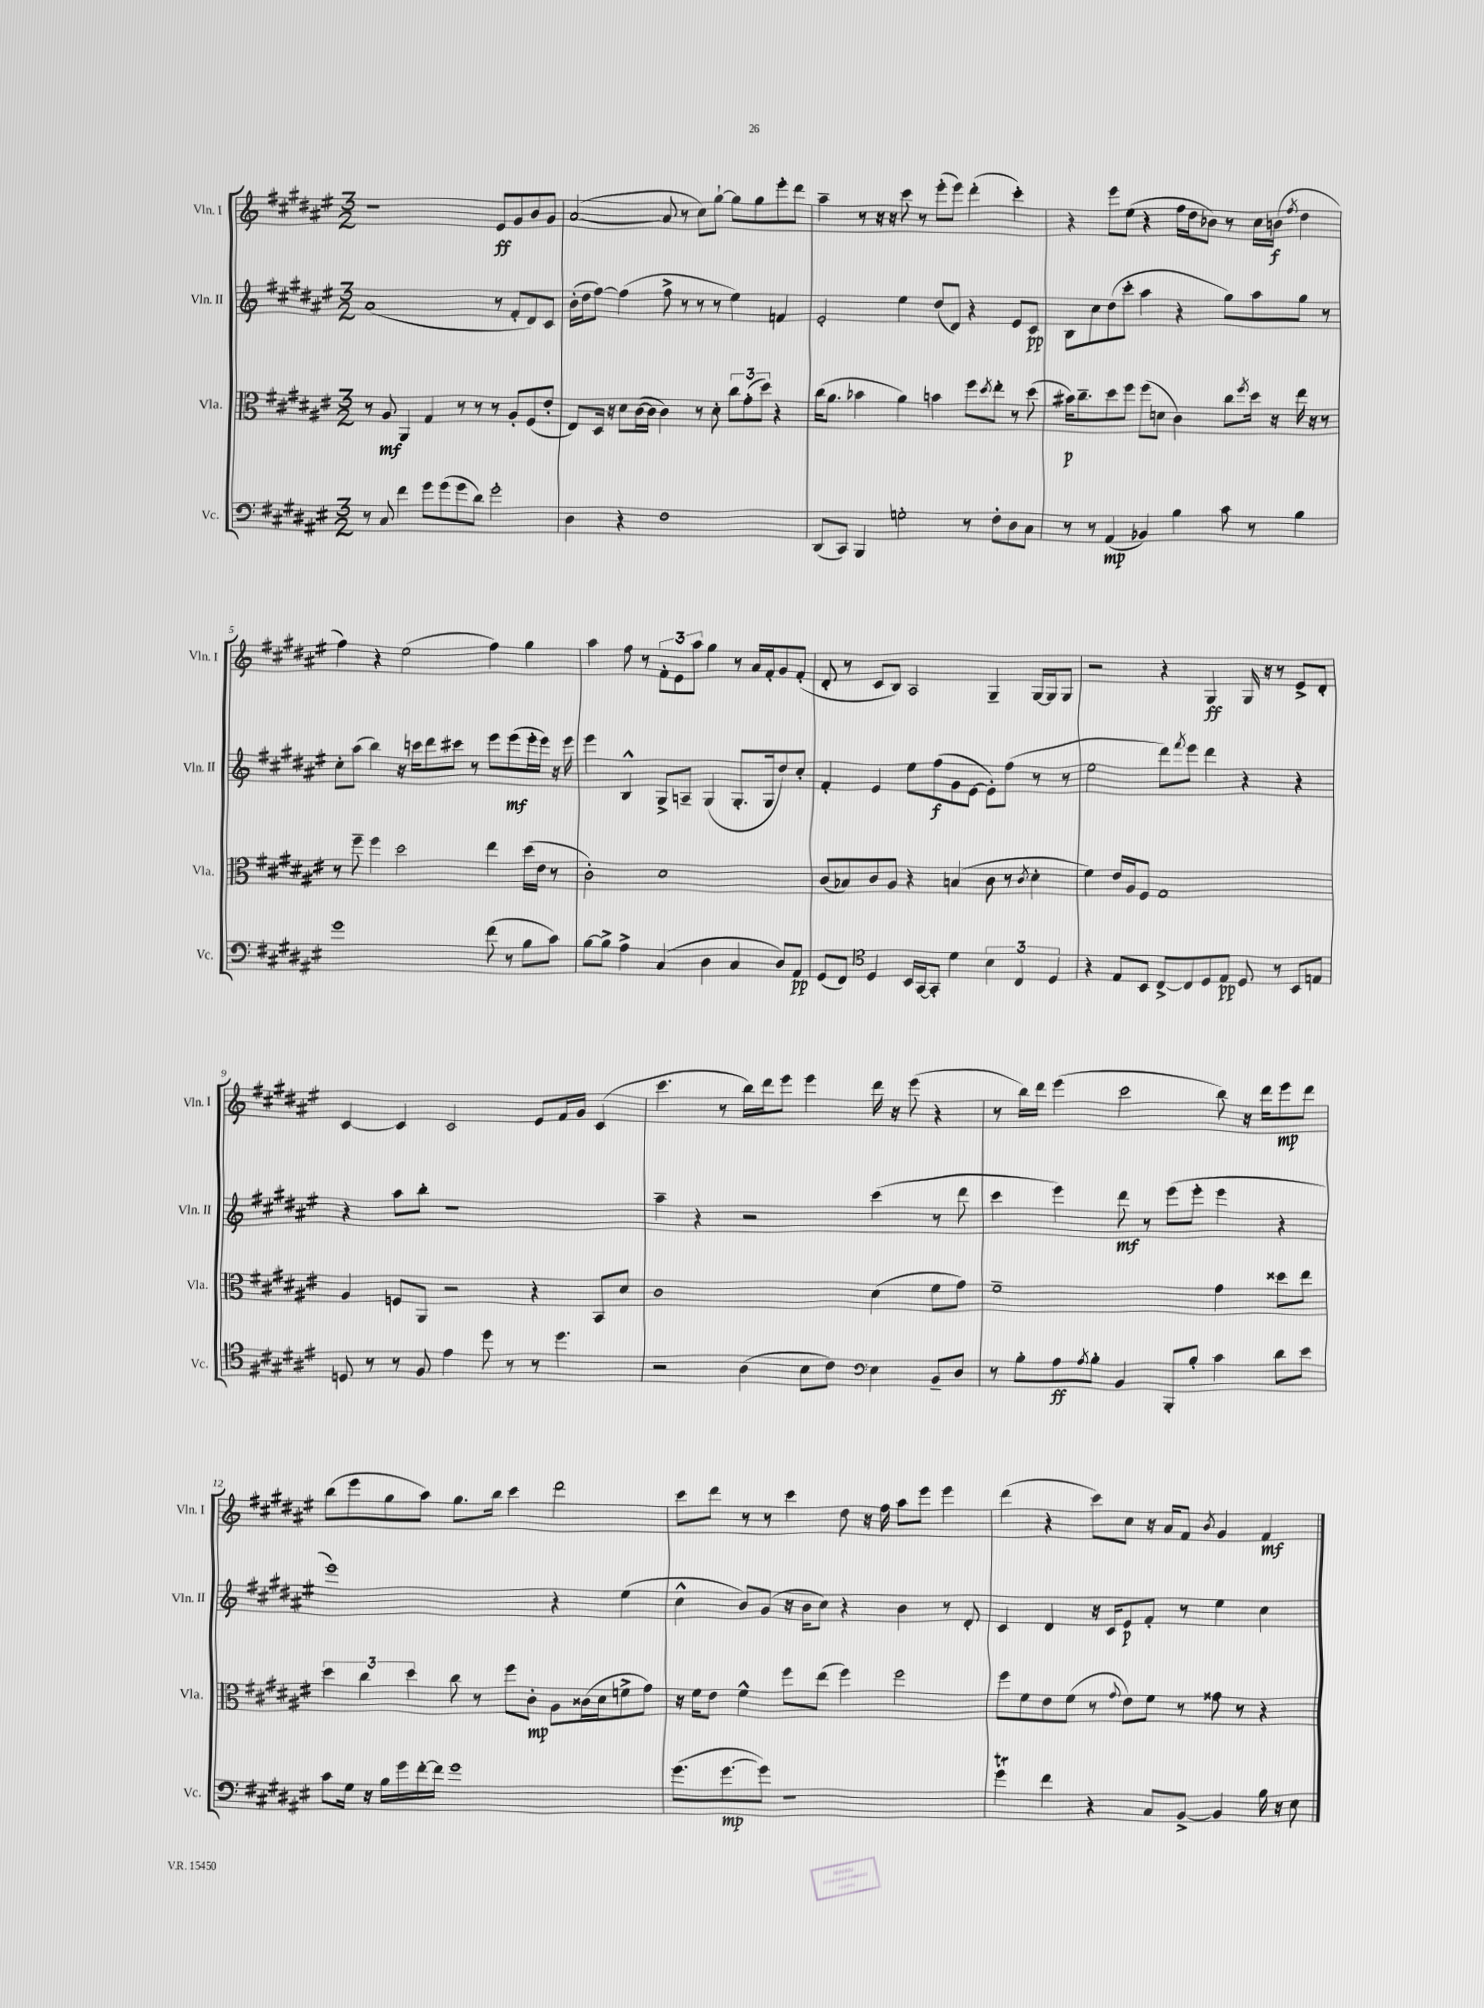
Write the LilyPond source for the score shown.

<<
\new StaffGroup <<
\new Staff = "s0" \with { instrumentName = "Vln. I" shortInstrumentName = "Vln. I" } {
    \clef treble \key fis \major \numericTimeSignature \time 3/2
    r1 eis'8\ff gis'8 b'8 gis'8 |
    ais'2~( ais'8 r8 cis''8) gis''8~-! gis''8 gis''8 eis'''8-. dis'''8 |
    ais''4-- r8 r16 r16 cis'''8 r8 eis'''8-.( eis'''8) dis'''4-.( cis'''4-.) |
    r4 eis'''8 eis''8( r4 fis''16 dis''16 bes'8) r8 cis''16 b'16\f( \acciaccatura { fis''8 } dis''4 |
    fis''4) r4 eis''2( fis''4) gis''4 |
    ais''4 fis''8 r8 \tuplet 3/2 { fis'8-. eis'8 ais''8 } gis''4 r8 ais'16 fis'16-. gis'8 fis'8-.( |
    dis'8-. r8 cis'8 b8) ais2 gis4-- gis16~ gis16 gis8 |
    r2 r4 gis4\ff gis16 r16 r8 eis'8-> dis'8-. |
    cis'4~ cis'4 cis'2 eis'8 fis'16 gis'16 cis'4( |
    cis'''4. r8 b''16) dis'''16 eis'''8 eis'''4 dis'''16 r16 eis'''8( r4 |
    r8 b''16) dis'''16 eis'''4( cis'''2 b''8) r16 dis'''16 eis'''8\mp dis'''8 |
    b''8( eis'''8 gis''8 ais''8) gis''8. b''16 cis'''4 dis'''2 |
    cis'''8 dis'''8 r8 r8 cis'''4 dis''8 r16 fis''16 ais''8 eis'''8 eis'''4 |
    dis'''4( r4 cis'''8) cis''8 r16 ais'16 fis'8 \acciaccatura { b'8 } gis'4 fis'4\mf \bar "|." |
}
\new Staff = "s1" \with { instrumentName = "Vln. II" shortInstrumentName = "Vln. II" } {
    \clef treble \key fis \major \numericTimeSignature \time 3/2
    ais'1( r8 fis'8-. dis'8) cis'8 |
    b'16-.( dis''16 fis''8~) fis''4( fis''8-> r8 r8 r8 eis''4) f'4 |
    eis'2-. eis''4 dis''8( dis'8) r4 eis'8 cis'8\pp |
    b8 cis''8 dis''8( cis'''8-. ais''4 r4 gis''8) ais''8 gis''8 r8 |
    cis''8-. ais''8( b''4) r16 c'''16 dis'''8 cis'''8 r8 eis'''8 eis'''8\mf( eis'''16-. eis'''16) r16 eis'''16 |
    eis'''4 b4-^ gis8-> a8-- gis4( gis8.-. gis16 dis''8) cis''8-. |
    fis'4-. eis'4 eis''8 fis''8\f( gis'8 eis'8~ eis'8-.) fis''8( r8 r8 |
    eis''2 dis'''8) \acciaccatura { fis'''8 } eis'''8 dis'''4 r4 r4 |
    r4 ais''8 b''8-. r1 |
    ais''4-- r4 r2 cis'''4( r8 dis'''8 |
    cis'''4 eis'''4) dis'''8\mf r8 eis'''8( eis'''8-. eis'''4 r4 |
    eis'''1) r4 eis''4( |
    cis''4-^ b'8) gis'8( r16 b'16 cis''8) r4 b'4 r8 dis'8-. |
    cis'4 dis'4 r16 cis'16 eis'8\p fis'8-. r8 eis''4 cis''4 \bar "|." |
}
\new Staff = "s2" \with { instrumentName = "Vla." shortInstrumentName = "Vla." } {
    \clef alto \key fis \major \numericTimeSignature \time 3/2
    r8 ais8\mf ais,4 gis4 r8 r8 r8 ais8-. fis8( eis'8-. |
    eis8) dis16 r16 dis'8 cis'16~( cis'16 cis'4) r8 dis'8-. \tuplet 3/2 { cis''8 gis'8-.( dis''8) } r4 |
    cis''16( ais'8. bes'4 ais'4) b'4 fis''8 \acciaccatura { dis''8 } eis''8-. r8 dis''8( |
    bis'16\p) cis''8.-- dis''8 fis''8 fis''8( d'8 cis'4) cis''8 \acciaccatura { fis''8 } dis''16 r16 eis''16 r16 r8 |
    r8 fis''8-- fis''4 dis''2 eis''4 dis''16( eis'16 r8 |
    cis'2-.) dis'1 |
    cis'8( bes8) cis'8 ais8 r4 b4( cis'8 r8 \acciaccatura { cis'8 } dis'4-. |
    fis'4) eis'16 ais16 fis8 gis1 |
    ais4 f8 ais,8 r2 r4 b,8 dis'8 |
    cis'1 dis'4( fis'8 gis'8) |
    fis'1-- gis'4 disis''8 eis''8 |
    \tuplet 3/2 { dis''4 cis''4 dis''4 } cis''8 r8 fis''8 cis'8-.\mp ais8 cisis'16( dis'16 f'8-> gis'8) |
    r16 fis'16 eis'8 fis'4-^ fis''8 eis''8( fis''4) fis''2 |
    fis''8 fis'8 eis'8 fis'8( r8 \appoggiatura { gis'8 } eis'8) fis'8 r8 gisis'8 r8 r4 \bar "|." |
}
\new Staff = "s3" \with { instrumentName = "Vc." shortInstrumentName = "Vc." } {
    \clef bass \key fis \major \numericTimeSignature \time 3/2
    r8 cis8 fis'4 gis'8 gis'8( gis'8 dis'8) gis'2-. |
    dis4 r4 fis1 |
    dis,8( cis,8) b,,4 g2-. r8 fis8-. dis8 cis8 |
    r8 r8 ais,4\mp( bes,4) b4 cis'8 r8 b4 |
    gis'1 fis'8( r8 b8 cis'8) |
    b8~ b8-> ais4-> cis4( dis4 cis4 dis8) ais,8\pp |
    gis,8( fis,8) \clef tenor dis4 b,16 gis,16~ gis,8-. dis'4 \tuplet 3/2 { b4 cis4 dis4 } |
    r4 eis8 b,8 cis8~-> cis8 dis8 eis8\pp dis8 r8 b,8 e8 |
    d8 r8 r8 fis8 eis'4 dis''8 r8 r8 dis''4. |
    r2 ais4( b8 cis'8) \clef bass eis4 b,8-- dis8 |
    r8 b8-. ais8\ff \acciaccatura { ais8 } b8-. b,4 b,,8-. b8-. cis'4 dis'8 eis'8 |
    cis'8 gis16 r16 b16 gis'16 fis'16~-. fis'16 gis'1 |
    gis'8.( gis'8.~\mp gis'8) r1 |
    gis'4\trill fis'4 r4 cis8 b,8~-> b,4 b16 r16 eis8 \bar "|." |
}
>>
>>
